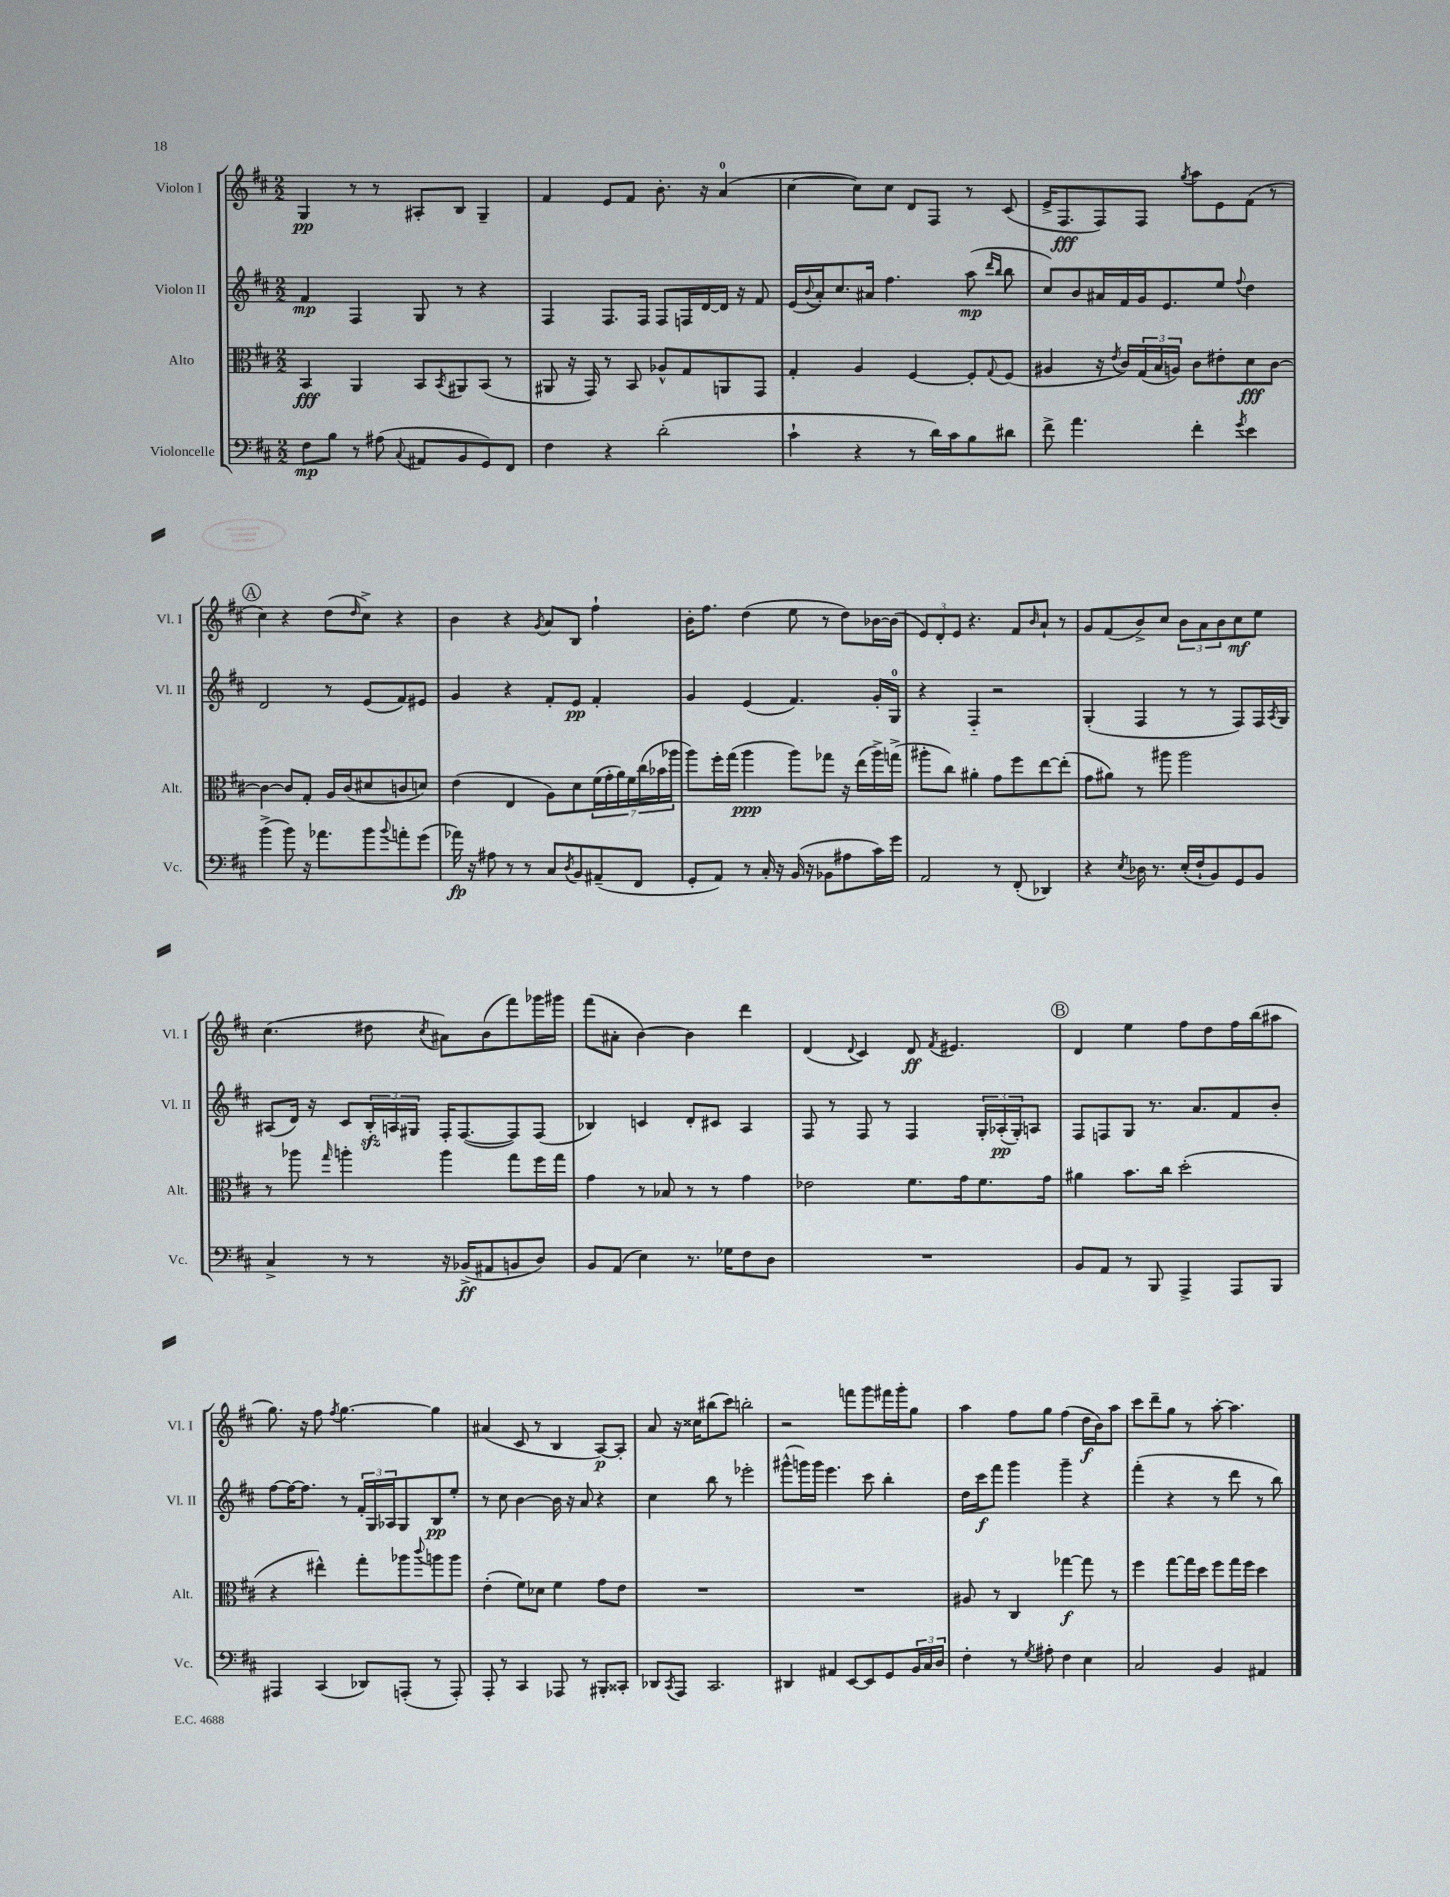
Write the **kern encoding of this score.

**kern	**kern	**kern	**kern
*staff4	*staff3	*staff2	*staff1
*clefF4	*clefC3	*clefG2	*clefG2
*k[f#c#]	*k[f#c#]	*k[f#c#]	*k[f#c#]
*M2/2	*M2/2	*M2/2	*M2/2
8F#	4BB	4f#	4G
8B	.	.	.
8r	4AA	4F#	8r
(8A#	.	.	8r
8qqC#	.	.	.
8AA#	8BB	8G	8A#'
.	8qBB	.	.
8BB	8AA#	8r	8B
8GG)	(8BB	4r	4G~
8FF#	8r	.	.
=	=	=	=
4F#	8AA#	4F#	4f#
.	16r	.	.
.	16GG)	.	.
4r	8r	8.F#	8e
.	8BB	.	8f#
.	.	16F#	.
(2d'	8A-^^	8F#	8.b'
.	8G	16F	.
.	.	[16d	16r
.	8AA	16d]	(4a
.	.	16r	.
.	8GG	8f#	.
=	=	=	=
4c#`	4G'	(16e	[4cc#
.	.	8qqb	.
.	.	16a')	.
.	.	8.cc#	.
4r	4A	.	8cc#])
.	.	16a#	.
.	.	4.ff#	8cc#
8r	[4F#	.	8d
16d)	.	.	8F#
16c#	.	.	.
8B	8F#']	(8aa	8r
.	.	16qqddd	.
.	8qqG	16qqbb	.
8d#	(8F#	8bb	(8c#
=	=	=	=
8f#^	4A#	8cc#)	16e^
.	.	.	8.F#
4.a	.	8b	.
.	16r	16a#	8F#)
.	8qe	.	.
.	16c#)	16f#	.
.	(24G	16g	8F#
.	24B	.	.
.	.	8.e	.
.	24A)	.	.
.	.	.	8qgg
4f#'	8c#	.	8aa
.	8e#'	8ee	8e
8qg	.	8qqff#	.
4e	8d	4dd	(8f#
.	[8c#	.	8r
=	=	=	=
(4b^	4c#_	2d	4cc#)
8b)	8c#]	.	4r
16r	8G'	.	.
8.a-	.	.	.
.	16A	8r	(8dd
.	(16c#	.	.
.	.	.	16qqdd
8b	8d#	(8e	8cc#^)
8qqb	.	.	.
8a'	8c	8f#)	4r
(8g	8d)	8e#	.
=	=	=	=
16a-)	(4e	4g	4b
16r	.	.	.
8A#	.	.	.
8r	4E	4r	4r
8r	.	.	.
.	.	.	8qg
8C#	8A)	8f#'	8a
8qD	.	.	.
8BB	8d	8e	8B
(8AA#~	(28f#	4f#'	4ff#`
.	28g'	.	.
.	28a)	.	.
.	28f#	.	.
8FF#	.	.	.
.	(28cc#	.	.
.	28b-	.	.
.	28aa-	.	.
=	=	=	=
8GG'	8aa)	4g	16b'
.	.	.	8.ff#
8AA)	16ff#'	.	.
.	(16gg	.	.
8r	4aa	(4e	(4dd
16C#'	.	.	.
16r	.	.	.
(16BB	8aa)	4.f#)	8ee
16r	.	.	.
8BB-	8gg-	.	8r
8A#	16r	.	8dd)
.	(16ee	.	.
16c#)	16aa^)	16g'	[16b-
16g	(16gg^	16G	(16b-]
=	=	=	=
2AA	8aa#'	4r	12e)
.	.	.	12d'
.	8cc#)	.	.
.	.	.	12e
.	4a#'	4F#'~	4.r
8r	8g	2r	.
(8FF#'	8ff#	.	8f#
.	.	.	16qqb
4DD-)	[8ee	.	8a`
.	(8ee']	.	8r
=	=	=	=
4r	8g	(4G'	8g
.	8a#)	.	(8f#
8qE	.	.	.
16D-	8r	4F#	8b^)
8.r	.	.	.
.	8aa#	.	8cc#
(16E'	2aa#	8r	12b
16F#`	.	.	.
.	.	.	12a
8BB)	.	8r	.
.	.	.	12b
8GG	.	8F#)	8cc#
8BB	.	16F#	8ee
.	.	8qA	.
.	.	16G	.
=	=	=	=
4C#^	8r	(8A#	(4.cc#
.	8aa-	16d)	.
.	.	16r	.
.	16qqgg	.	.
8r	4aa'	8c#	.
8r	.	24B'	8dd#
.	.	24A	.
.	.	24G#	.
.	.	.	8qcc#
16r	4aa	16F#'	8a#)
(16BB-^	.	([8.F#	.
8AA#	.	.	(8b
8BB	8gg	8F#])	8fff#)
8D)	16ff#	(8F#	16ggg-
.	16gg	.	16ggg#
=	=	=	=
8BB	4g	4B-)	(8fff#
(8AA	.	.	8a#'
4E)	8r	4c	[4b)
.	8B-	.	.
8.r	8r	8d'	4b]
.	8r	8c#	.
16G-	.	.	.
8F#	4g	4A	4ddd
8D	.	.	.
=	=	=	=
1r	2e-	8F#	(4d
.	.	8r	.
.	.	.	8qqd
.	.	8F#	4c#)
.	.	8r	.
.	8.f#	4F#	8d
.	.	.	8qf#
.	.	.	4.e#
.	16g	.	.
.	8.f#	24G'	.
.	.	(24A-'	.
.	.	24G')	.
.	.	8A	.
.	16g	.	.
=	=	=	=
8BB	4a#	8F#	4d
8AA	.	8F	.
8r	8.b	8G	4ee
8BBB	.	8.r	.
.	16cc#	.	.
4AAA^	(2dd'	.	8ff#
.	.	8.a	.
.	.	.	8dd
8AAA	.	8f#	16ff#
.	.	.	(16bb
8BBB	.	8b'	8aa#
=	=	=	=
4AAA#	4r	[8ff#	8.gg)
.	.	16ff#_	.
.	.	8.ff#]	16r
(4CC#	4ee#^^)	.	8ff#
.	.	.	8qff#
.	.	8r	[4.gg
8DD-)	8gg'	24f#'	.
.	.	24G	.
.	.	24A-	.
(8AAA'	8aa-	8G	.
.	8qqccc#	.	.
8r	8aa	8B	4gg]
8AAA')	8aa	8ee'	.
=	=	=	=
8AAA'	(4e'	8r	(4a#
8r	.	8cc#	.
4CC#	8f#)	[4b	8c#
.	8d-	.	8r
8AAA-	4f#	16b]	4B
.	.	16r	.
8r	.	8a	.
8BBB#'	8g	4r	[8A)
8CC##'	8e	.	8A']
=	=	=	=
8DD-	1r	4cc#	8a
8qCC#	.	.	.
8AAA	.	.	16r
.	.	.	16cc##
2.CC#	.	8bb	(8bb#
.	.	8r	8ccc#)
.	.	2eee-'	2bb'
=	=	=	=
4DD#	1r	(8ggg#^^	2r
.	.	16ggg)	.
.	.	16ggg	.
4AA#	.	4.eee	.
[8EE	.	.	8fff
8EE]	.	8ccc#	8ggg
8GG	.	4bb'	16fff#
.	.	.	16ggg'
24BB	.	.	8gg
24C#	.	.	.
24D	.	.	.
=	=	=	=
4F#'	8A#	16dd	4aa
.	.	16ccc#	.
.	8r	8fff#	.
8r	4C#	4ggg	8ff#
8qG	.	.	.
8A#'	.	.	8gg
4F#	[4gg-	4ggg~	(4ff#
4E	8gg-]	4r	16dd
.	.	.	16b)
.	8r	.	8aa
=	=	=	=
2C#	4ff#	(4fff#'	8ccc#
.	.	.	8ddd~
.	[8gg	4r	8gg
.	16gg]	.	8r
.	16dd	.	.
4BB	8ff#	8r	[8aa'
.	16gg	8ddd	4.aa]
.	16ff#	.	.
4AA#	4dd	8r	.
.	.	8bb)	.
==	==	==	==
*-	*-	*-	*-
